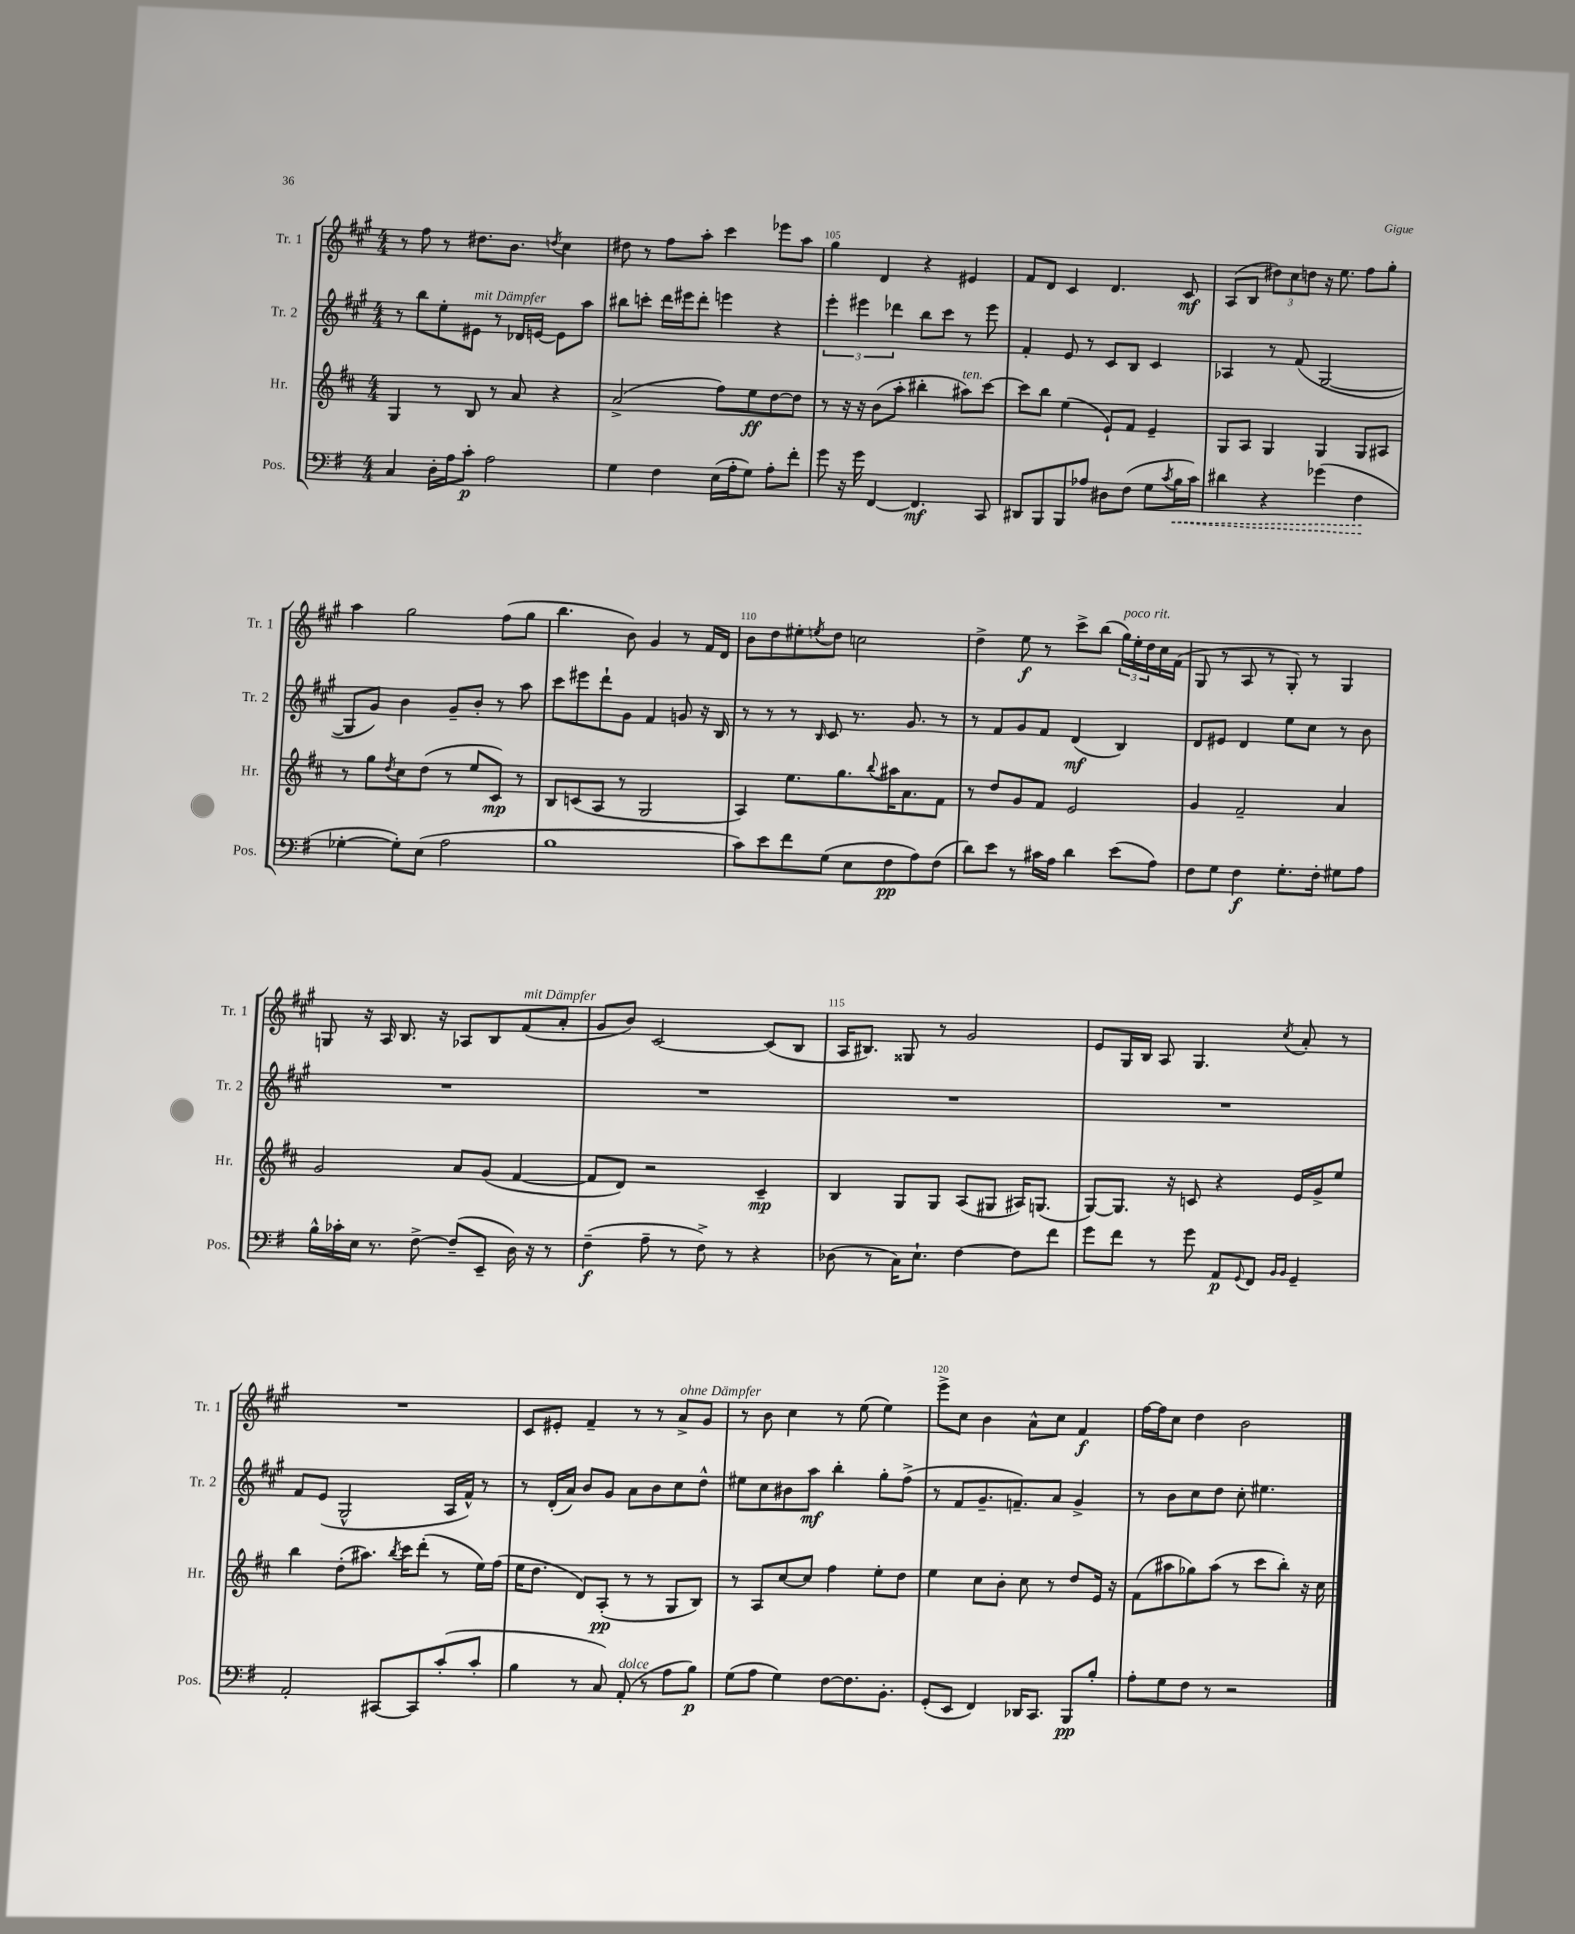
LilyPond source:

<<
\new StaffGroup <<
\new Staff = "s0" \with { instrumentName = "Tr. 1" shortInstrumentName = "Tr. 1" } {
    \clef treble \key a \major \numericTimeSignature \time 4/4
    r8 fis''8 r8 dis''8. b'8. \acciaccatura { d''8 } cis''4 |
    dis''8 r8 fis''8 a''8-. cis'''4 ees'''8 a''8 |
    gis''4 d'4 r4 eis'4 |
    fis'8 d'8 cis'4 d'4. cis'8\mf |
    a8( b8 \tuplet 3/2 { dis''8) cis''8 d''8 } r16 e''8. fis''8 gis''8-. |
    a''4 gis''2 fis''8( gis''8 |
    b''4. b'8) gis'4 r8 fis'16 d'16 |
    b'8 d''8 eis''8-. \acciaccatura { e''8 } d''8 c''2 |
    d''4-> e''8\f r8 cis'''8-> b''8( \tuplet 3/2 { gis''16^\markup { \italic "poco rit." }) e''16-. d''16 } cis''16 fis'16( |
    gis8 r8 a8 r8 gis8-.) r8 gis4 |
    g8 r16 a16 b8. r16 aes8 b8 fis'8^\markup { \italic "mit Dämpfer" }( a'8-. |
    gis'8 b'8) cis'2~ cis'8( b8 |
    a16 bis8.) gisis8 r8 gis'2 |
    e'8 gis16 b16 a8 gis4. \acciaccatura { cis''8 } a'8-. r8 |
    R1 |
    cis'8 eis'8-. fis'4-- r8 r8 a'8->^\markup { \italic "ohne Dämpfer" } gis'8 |
    r8 b'8 cis''4 r8 e''8( e''4) |
    e'''8-> cis''8 b'4 a'8-^ cis''8 fis'4\f |
    fis''16~ fis''16 cis''8 d''4 b'2 \bar "|." |
}
\new Staff = "s1" \with { instrumentName = "Tr. 2" shortInstrumentName = "Tr. 2" } {
    \clef treble \key a \major \numericTimeSignature \time 4/4
    r8 b''8 e''8-. eis'8^\markup { \italic "mit Dämpfer" } r8 des'16 e'16~ e'8 a''8 |
    bis''8 c'''8-. d'''16 eis'''16 d'''8-. e'''4 r4 |
    \tuplet 3/2 { e'''4-. eis'''4 des'''4 } b''8 cis'''8 r8 eis'''8 |
    fis'4-. e'8 r8 cis'8 b8 cis'4 |
    aes4 r8 fis'8( gis2~ |
    gis8 gis'8) b'4 gis'8-- b'8-. r8 a''8 |
    cis'''8 eis'''8 d'''8-! gis'8 fis'4 g'8 r16 b16 |
    r8 r8 r8 \grace { b16 } cis'8 r8. gis'8. r8 |
    r8 fis'8 gis'8 fis'8 d'4\mf( b4) |
    d'8 eis'8 d'4 e''8 cis''8 r8 b'8 |
    R1 |
    R1 |
    R1 |
    R1 |
    fis'8 e'8( gis2-^ a16 fis'16-^) r8 |
    r8 d'16-.( a'16) b'8 gis'8 a'8 b'8 cis''8 d''8-^ |
    eis''8 cis''8 bis'8 a''8\mf b''4-. gis''8-. fis''8->( |
    r8 fis'8 gis'8.-- f'8.--) a'8 gis'4-> |
    r8 b'8 cis''8 d''8 cis''8-. eis''4. \bar "|." |
}
\new Staff = "s2" \with { instrumentName = "Hr." shortInstrumentName = "Hr." } {
    \clef treble \key d \major \numericTimeSignature \time 4/4
    g4 r8 b8 r8 a'8 r4 |
    a'2->( fis''8) e''8\ff d''8~ d''8 |
    r8 r16 r16 b'8( a''8-. bis''4-. ais''8^\markup { \italic "ten." }) cis'''8~ |
    cis'''8 b''8 e''4( e'8-!) fis'8 e'4-- |
    g8 a8 g4 g4 g8 ais8 |
    r8 g''8 \acciaccatura { d''8 } cis''8 d''8( r8 e''8 cis'8\mp) r8 |
    b8 c'8( a8 r8 g2 |
    a4) e''8. g''8. \appoggiatura { b''8 } ais''16 a'8. fis'8 |
    r8 d''8 g'8 fis'8 e'2 |
    g'4 fis'2-- a'4 |
    g'2 a'8 g'8( fis'4~ |
    fis'8 d'8) r2 cis'4--\mp |
    b4 g8 g8 a8( gis8 ais16) g8.( |
    g8~) g8. r16 c'8 r4 e'16 g'16-> e''8 |
    b''4 d''8-.( ais''8.) \acciaccatura { b''8 } cis'''16 d'''8-.( r8 e''16) fis''16( |
    e''16 d''8. d'8) a8-.\pp( r8 r8 g8 b8) |
    r8 a8 cis''8~ cis''8 fis''4 e''8-. d''8 |
    e''4 cis''8 b'8-. cis''8 r8 d''8 e'16 r16 |
    fis'8( ais''8 ges''8) ais''8( r8 cis'''8 b''8-.) r16 cis''16 \bar "|." |
}
\new Staff = "s3" \with { instrumentName = "Pos." shortInstrumentName = "Pos." } {
    \clef bass \key g \major \numericTimeSignature \time 4/4
    c4 d16-. a16 c'8-.\p a2 |
    g4 fis4 e16( a16-. g8) a8-. fis'8-. |
    g'8 r16 g'16 fis,4~ fis,4.\mf c,8 |
    dis,8 b,,8 b,,8 aes8 dis8 fis8( g8 \acciaccatura { c'8 } \once \override Hairpin.style = #'dashed-line b16\< c'16) |
    dis'4 r4 ges'4( fis4\! |
    ges4~-. ges8-.) e8( a2 |
    b1 |
    c'8) e'8 fis'8 g8( e8 fis8\pp a8) fis8( |
    d'8) e'8 r8 cis'16 a16 d'4 e'8( a8) |
    fis8 g8 fis4\f g8.-. fis16-. gis8 a8 |
    b16-^ ces'16-. e16 r8. fis8~-> fis8--( e,8-- d16) r16 r8 |
    fis4--\f( a8-- r8 fis8->) r8 r4 |
    des8( r8 c16) e8.-! fis4~ fis8 fis'8 |
    g'8 fis'8 r8 g'8 a,8\p \appoggiatura { g,8 } fis,8 \grace { b,16 b,16 } g,4-- |
    a,2-. cis,8~ cis,8 c'8-.( c'8-. |
    b4 r8 c8) a,8-.^\markup { \italic "dolce" }( r8 a8 b8\p) |
    g8( a8 g4) fis8~ fis8. b,8.-. |
    g,8-.( e,8 fis,4) des,16 c,8. b,,8\pp b8-. |
    a8-. g8 fis8 r8 r2 \bar "|." |
}
>>
>>
\layout { \context { \Score currentBarNumber = #103 \override BarNumber.break-visibility = ##(#f #t #t) barNumberVisibility = #(every-nth-bar-number-visible 5) } }
